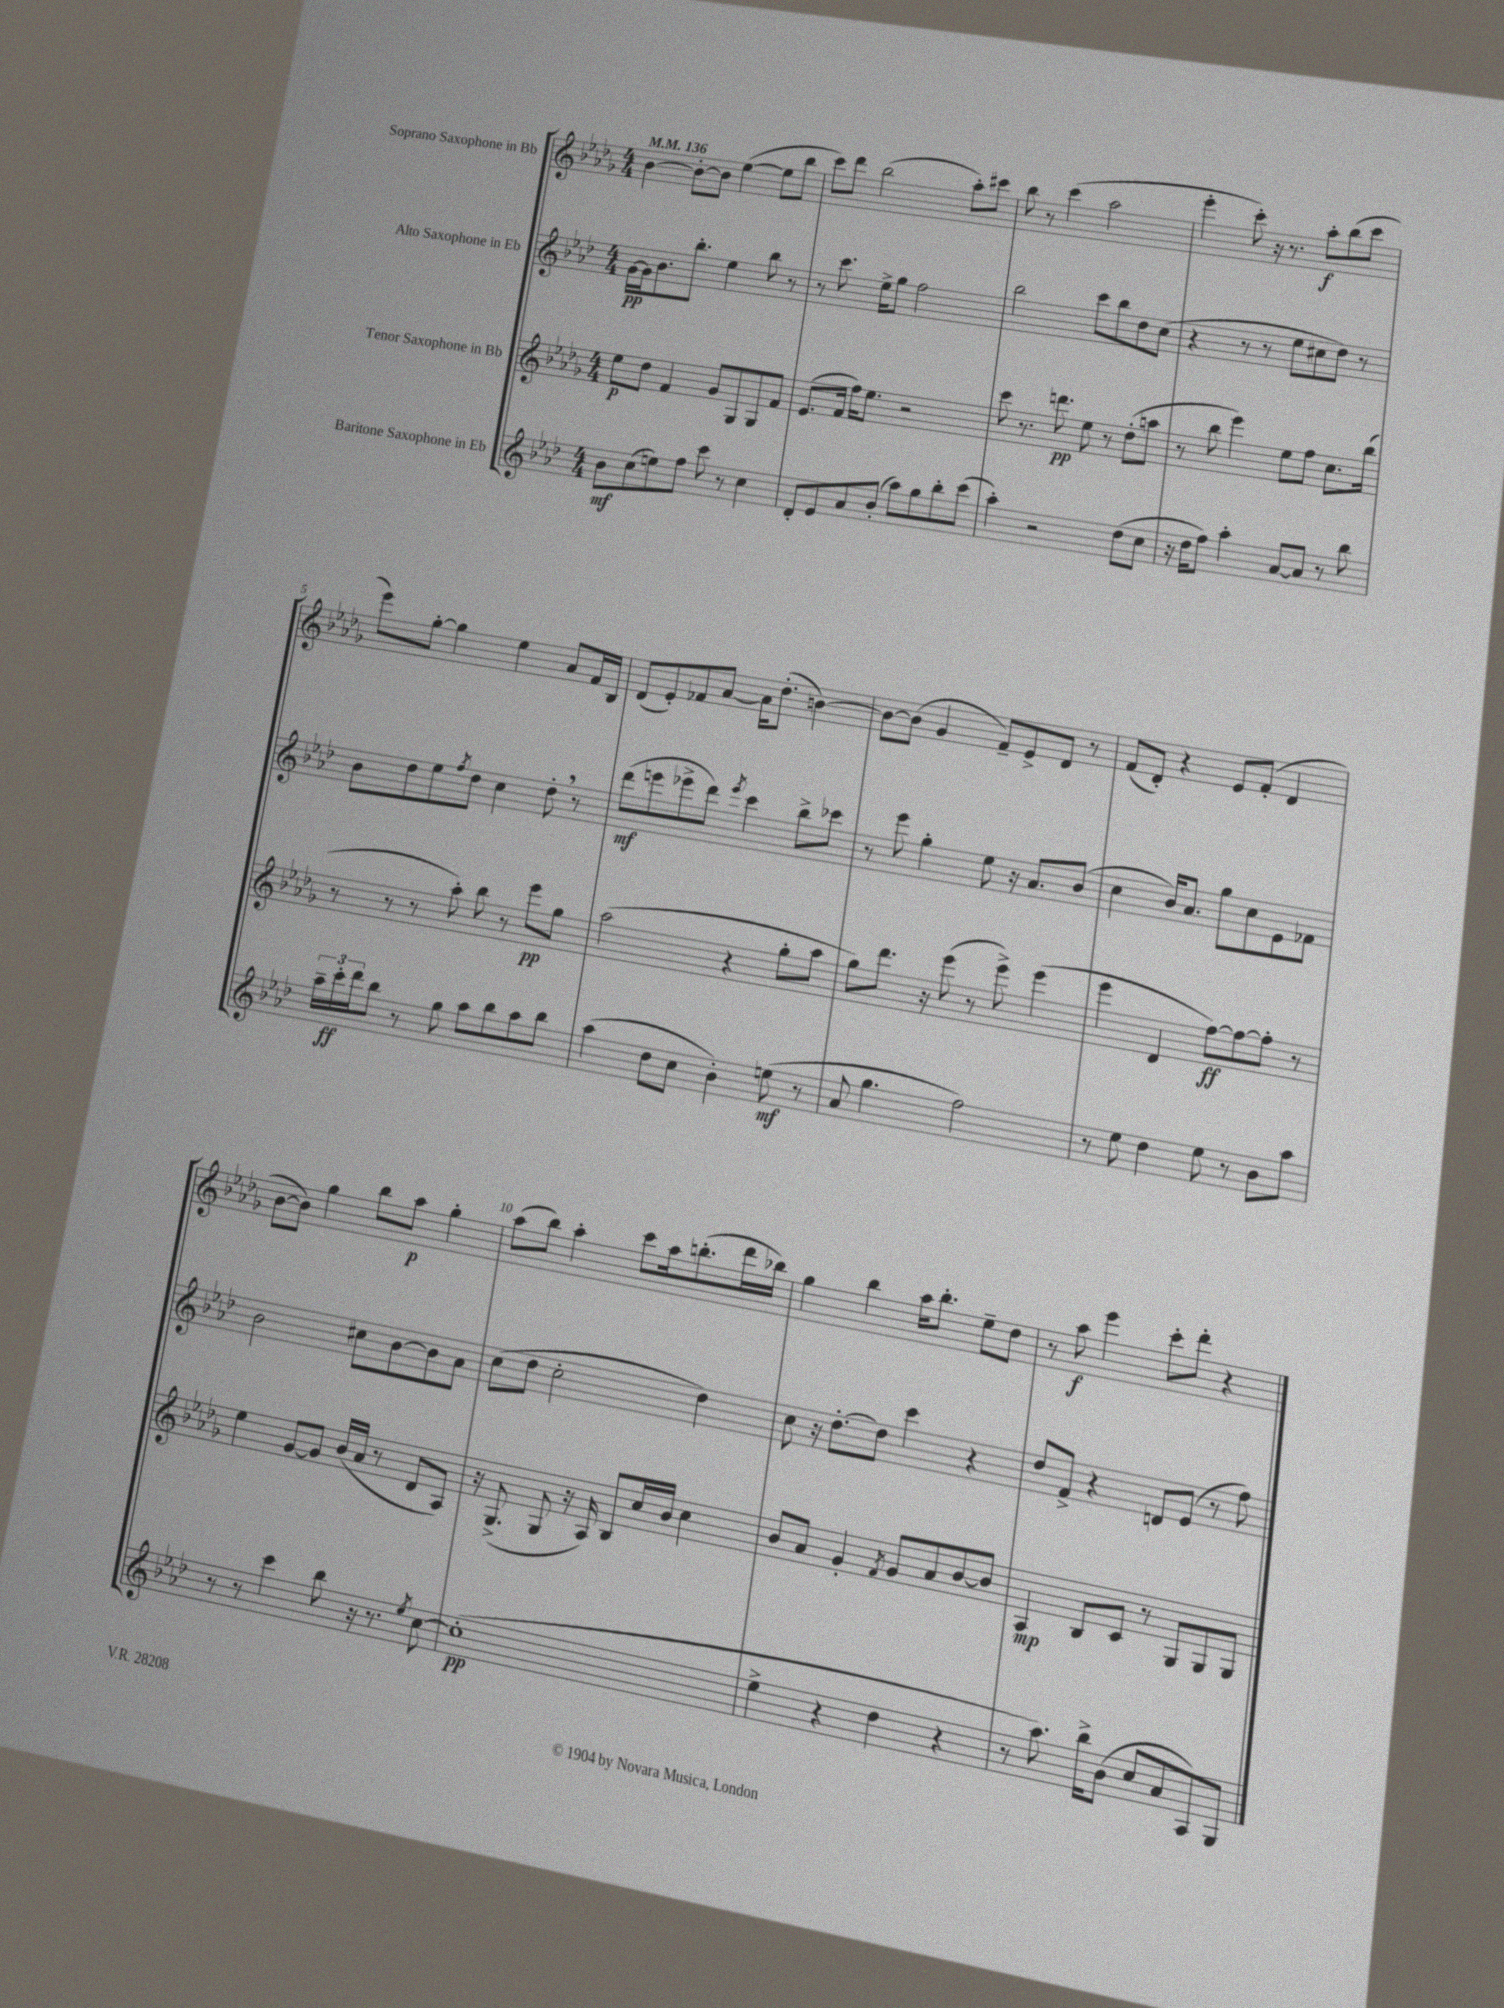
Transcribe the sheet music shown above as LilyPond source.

<<
\new StaffGroup <<
\new Staff = "s0" \with { instrumentName = "Soprano Saxophone in Bb" } {
    \clef treble \key des \major \numericTimeSignature \time 4/4 \tempo 4 = 136
    bes'4~ bes'8~-. bes'8 ees''4~( ees''8 bes''8 |
    c'''8) des'''8 bes''2( aes''8-.) cis'''8 |
    bes''8 r8 c'''4( aes''2 |
    ees'''4-. c'''8-.) r16 r8. aes''8-.\f bes''8( c'''8 |
    ees'''8) ges''8~-. ges''4 ees''4 aes'8 f'16 bes16 |
    des'8( ees'8-.) fes'8 aes'8~ aes'16 des''8.-.( b'4~) |
    b'8~ b'8( ges'4 f'8--) ees'8-> des'8 r8 |
    f'8( des'8-.) r4 ees'8 f'8-.( des'4 |
    bes'8~ bes'8) ges''4 bes''8 aes''8\p ges''4-. |
    aes''8( bes''8) aes''4-. c'''8 aes''16 b''8.-.( des'''16 bes''16) |
    ges''4 bes''4 aes''16 bes''8.-. ees''8-- des''8 |
    r8 aes''8\f ees'''4 c'''8-. des'''8-. r4 \bar "|." |
}
\new Staff = "s1" \with { instrumentName = "Alto Saxophone in Eb" } {
    \clef treble \key aes \major \numericTimeSignature \time 4/4
    g'16~\pp g'16 bes'8. bes''8.-. ees''4 bes''8 r8 |
    r8 c'''8. ees''16-> g''8 f''2 |
    bes''2 c'''8 bes''8 des''8 c''8( |
    r4 r8 r8 ees''8 cis''8 des''8) r8 |
    bes'8 des''8 ees''8 \acciaccatura { f''8 } des''8 c''4 des''8-. \breathe r8 |
    des'''8\mf( e'''8 ees'''8-> des'''8) \acciaccatura { ees'''8 } c'''4 bes''8-> ces'''8 |
    r8 ees'''8 g''4-. ees''8 r16 aes'8. bes'8( |
    c''4 bes'16) aes'8. g''8 c''8 ees'8 fes'8 |
    bes'2 cis''8 bes'8~ bes'8 aes'8 |
    c''8( des''8 c''2-. des''4) |
    c''8 r16 des''8.~-. des''8 c'''4 r4 |
    des''8 f'8-> r4 d'8 ees'8( r8 f''8) \bar "|." |
}
\new Staff = "s2" \with { instrumentName = "Tenor Saxophone in Bb" } {
    \clef treble \key des \major \numericTimeSignature \time 4/4
    ees''8\p des''8 f'4 ges'8 ges8 ges8 f'8 |
    ees'8.( f'16 f''16) ees''8. r2 |
    c'''8 r8. d'''8.\pp ees''8 r8 des''8-.( a''8 |
    r8 bes''8 ees'''4) ees''8 f''8 c''8. bes''16( |
    r8 r8 r8 aes''8-.) bes''8 r8 ees'''8\pp ges''8 |
    aes''2( r4 ges''8-. aes''8 |
    ges''8) des'''8. r16 ees'''8( r8 ees'''8->) ees'''4( |
    ees'''4 des'4 f''8~\ff) f''8~ f''8-. r8 |
    ees''4 ges'8~ ges'8 bes'16( aes'16 r8 des'8 aes8) |
    r16 ges8.->( ges8 r16 aes16) bes8 c''16 bes'16 c''4 |
    bes'8 aes'8 ges'4-. \acciaccatura { f'8 } ges'8 aes'8 bes'8~ bes'8 |
    aes4\mp bes8 c'8 r8 ges8 ges8 ges8 \bar "|." |
}
\new Staff = "s3" \with { instrumentName = "Baritone Saxophone in Eb" } {
    \clef treble \key aes \major \numericTimeSignature \time 4/4
    bes'8\mf c''8( e''8) f''8 c'''8 r8 c''4 |
    des'8-. ees'8 aes'8 bes'8-.( aes''8) g''8 bes''8-. c'''8( |
    aes''4-.) r2 des''8( c''8 |
    r16 des''16 f''8) aes''4-. aes'8~ aes'8 r8 bes''8 |
    \tuplet 3/2 { aes''16-- c'''16-.\ff des'''16 } bes''8 r8 g''8 aes''8 bes''8 aes''8 bes''8 |
    aes''4( des''8 c''8 bes'4-.) e''8\mf( r8 |
    aes'8 g''4. f''2) |
    r8 ees''8 des''4 ees''8 r8 bes'8 aes''8 |
    r8 r8 c'''4 bes''8 r16 r8. \acciaccatura { ees''8 } c''8~ |
    c''1-.\pp( |
    ees''4-> r4 des''4 r4 |
    r8 aes''8.) bes''16-> bes'8( c''8 aes'8 aes8) g8 \bar "|." |
}
>>
>>
\layout { \context { \Score \override BarNumber.break-visibility = ##(#f #t #t) barNumberVisibility = #(every-nth-bar-number-visible 5) } }
